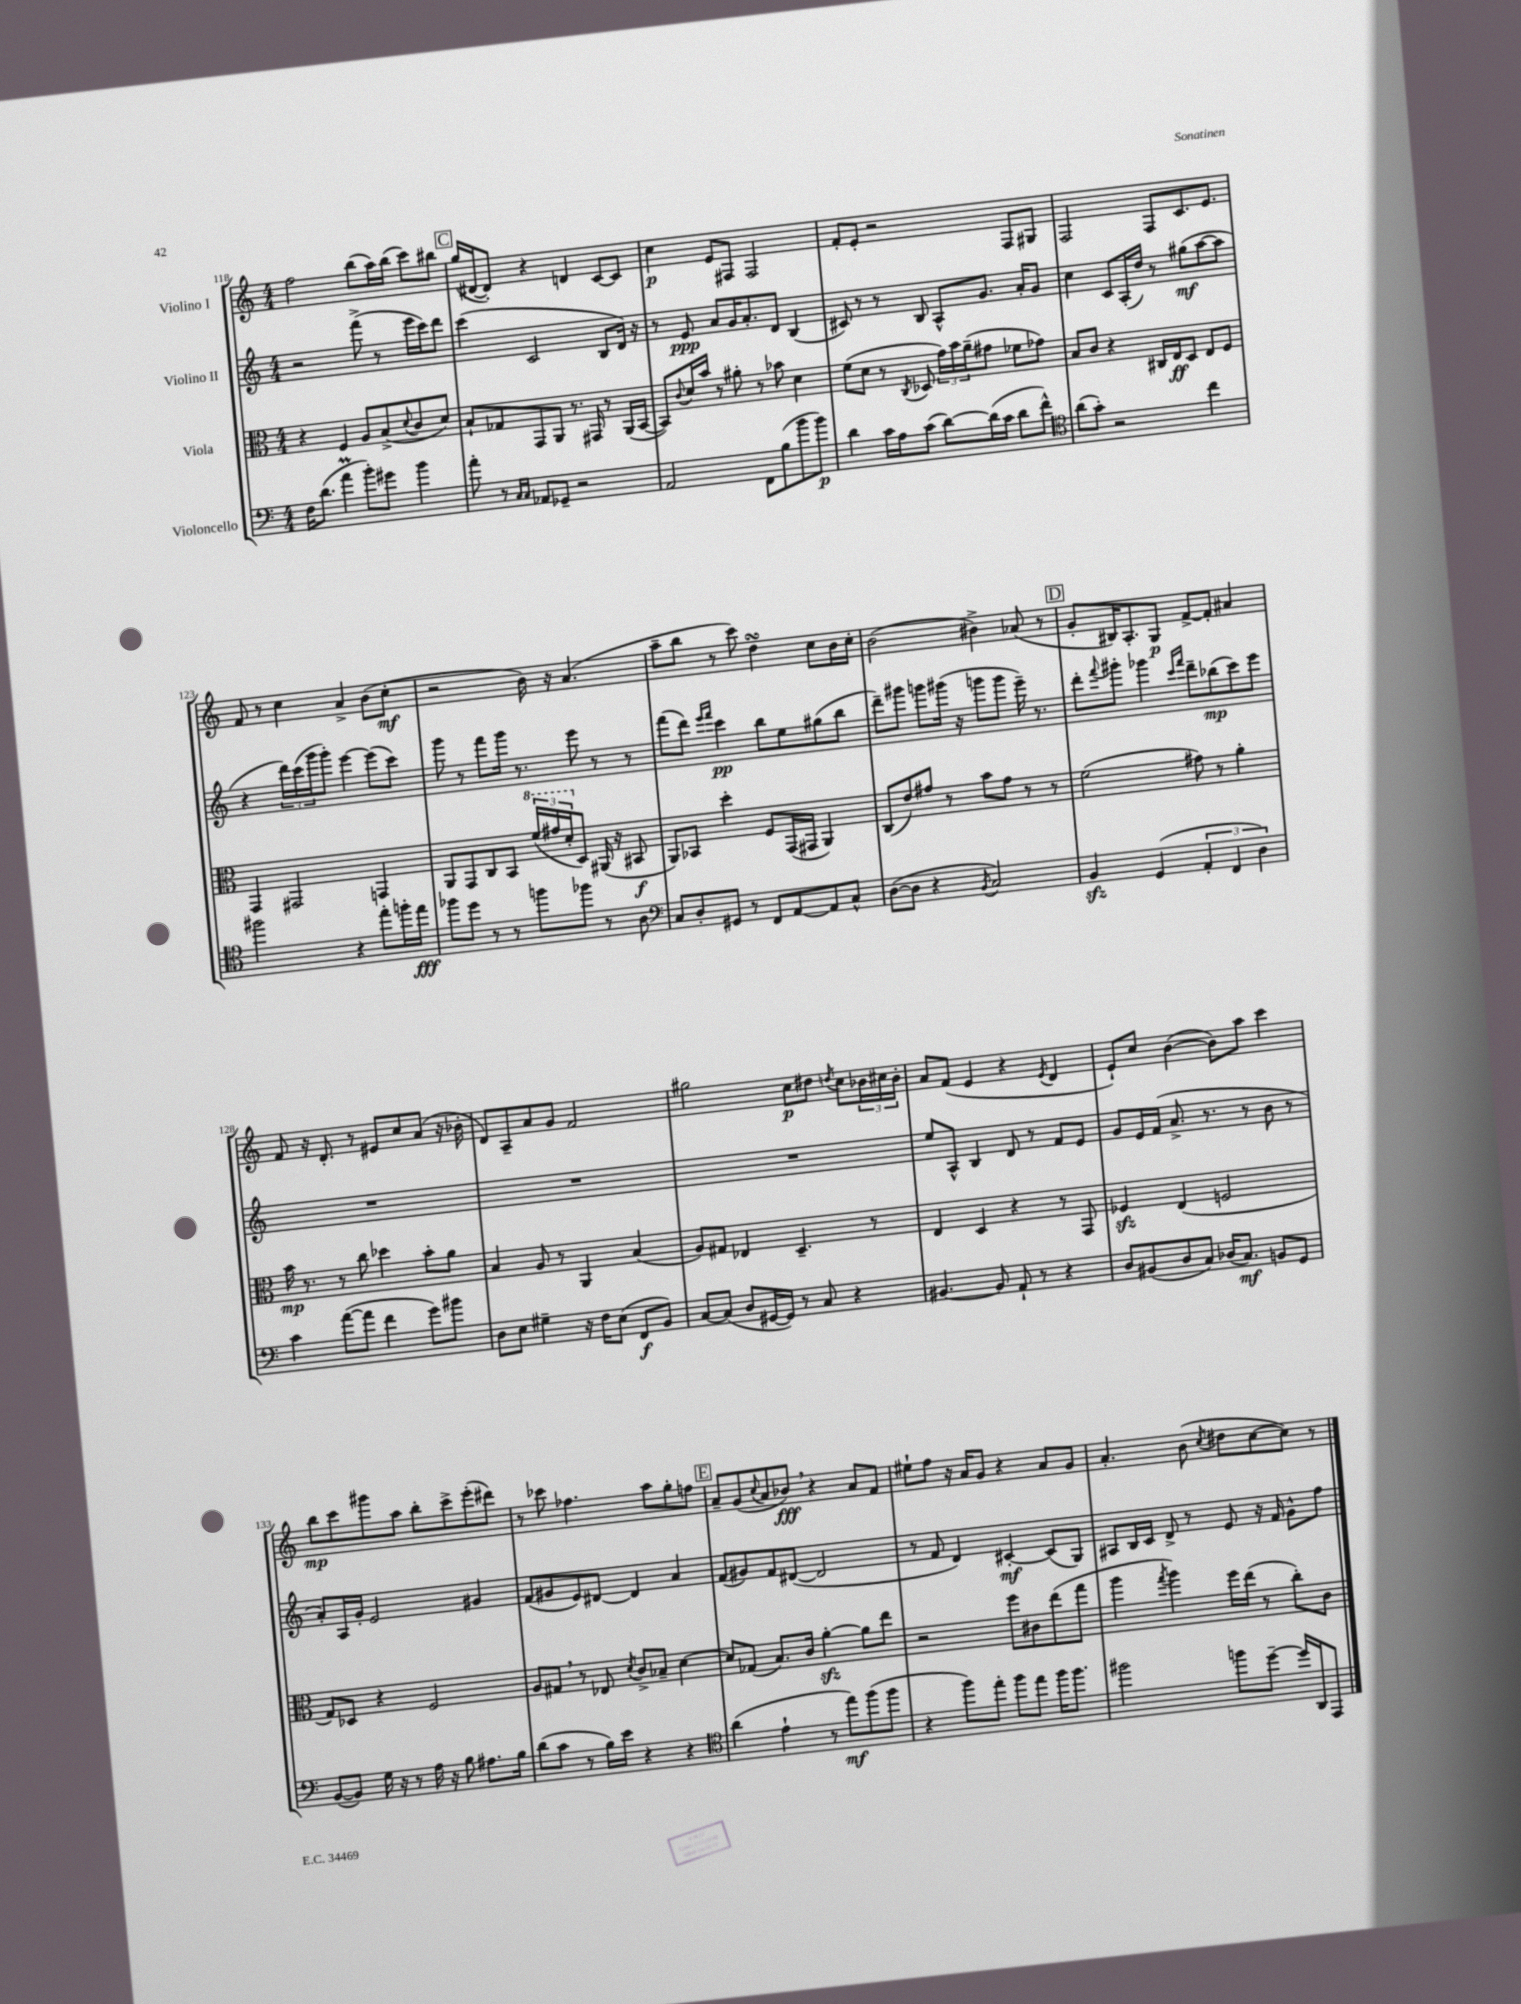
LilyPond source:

<<
\new StaffGroup <<
\new Staff = "s0" \with { instrumentName = "Violino I" } {
    \clef treble \key c \major \numericTimeSignature \time 4/4
    f''2 b''8( a''16) b''16( c'''8) bis''8 |
    \mark \markup { \box "C" } g''16( dis'16~ dis'8-.) r4 d'4 c'8~ c'8 |
    c''4\p e'8 fis8 fis2 |
    f'8-. e'8-. r2 f8 gis8 |
    f2 f8 c'8. e'8. |
    f'8 r8 c''4 a'4-> b'8( c''8-.\mf |
    r2 b'16) r16 a'4.( |
    a''8-- b''8 r8 c'''8) d''4\turn c''8 b'16 c''16-. |
    b'2( bis'4->) aes'8( r8 |
    \mark \markup { \box "D" } g'8-. bis16) a8.-. g8\p f'8~-> f'8-. ais'4 |
    f'8 r16 d'8.-. r8 eis'8 c''8 a'8( r16 bes'16-. |
    d'8) a8-- a'8 g'8 f'2 |
    gis''2 c''8\p dis''8 \acciaccatura { d''8 } c''8 \tuplet 3/2 { bes'16 cis''16 bes'16-. } |
    a'8 f'8( e'4 r4 \acciaccatura { e'8 } d'4 |
    e'8-!) c''8 b'4~( b'8) a''8 c'''4 |
    b''8\mp c'''8 gis'''8 a''8 b''8-. c'''8-> e'''8-.( dis'''8) |
    r8 ces'''8 fes''4. a''8 g''8-. f''8 |
    \mark \markup { \box "E" } a'8-- g'8( \appoggiatura { c''8 } a'8 bes'8\fff) \breathe r4 a'8 f'8 |
    eis''8-! f''8 r16 a'16 g'8 r4 a'8 g'8 |
    a'4.-. b'8( \acciaccatura { c''8 } dis''8 c''8~ c''8) r8 \bar "|." |
}
\new Staff = "s1" \with { instrumentName = "Violino II" } {
    \clef treble \key c \major \numericTimeSignature \time 4/4
    r2 f'''8->( r8 e'''16 c'''16) d'''8 |
    \mark \markup { \box "C" } c'''4( c'2 b8 d'16) r16 |
    r8 e'8\ppp a'8 g'16 a'8.-. d'8 b4( |
    cis'8) r8 r8 b8 a8-^ g'8. a'16-. g'8 |
    c''4 c'8 a16-.( d''16) r8 gis''8\mf( a''8~ a''8 |
    r4 \tuplet 3/2 { d'''16) c'''16( g'''16 } g'''8-.) e'''4~ e'''8( c'''8) |
    g'''8 r8 f'''8 g'''16 r8. e'''8 r8 r8 |
    f'''8( d'''8) \grace { e'''16 f'''16 } c'''4\pp b''8 e''8 gis''8( b''8 |
    d'''8--) gis'''8 g'''8 gis'''16( r16 g'''8 g'''8 e'''16--) r8. |
    \mark \markup { \box "D" } d'''8-. \appoggiatura { f'''8 } gis'''8-. ges'''4 \grace { c'''16 f'''16 } d'''8-- bes''8\mp( c'''8) e'''8 |
    R1 |
    R1 |
    R1 |
    e''8 a8-^ b4 d'8 r8 f'8 e'8 |
    g'8 e'16 f'16( a'8.-> r8. r8 b'8 r8 |
    a'8-.) a16 g'16-. e'2 gis'4 |
    f'8( gis'8 e'8) dis'8~ dis'4 a'4 |
    \mark \markup { \box "E" } f'8( gis'8) f'8 dis'8~( dis'2 |
    r8 f'8 d'4) cis'4~-.\mf cis'8( g8) |
    ais8 b16 c'16 d'8-> r8 e'8 r16 f'16 g'8-^ f''8 \bar "|." |
}
\new Staff = "s2" \with { instrumentName = "Viola" } {
    \clef alto \key c \major \numericTimeSignature \time 4/4
    r4 f4 a8 b8->( \appoggiatura { d'8 } c'8 d'8) |
    \mark \markup { \box "C" } b8-! ges8 g,8 a,8 r8. gis,16 r8 a,16( b,16~ |
    b,8) \appoggiatura { c'8 } d'16 b'16 r8 ais'8-. r8 bes'8 d'4 |
    f'8( d'8 r8 \acciaccatura { c8 } des8 \tuplet 3/2 { g'16) b'16 a'16--( } gis'8 fes'8 ges'8) |
    b8 c'8 r4 cis16 e16\ff d8 e8 f8 |
    g,4 gis,2 g,4 |
    a,8 g,8 c8 b,8 \tuplet 3/2 { \ottava #1 f''16( gis''16 d''16-. \ottava #0 } d8) ais,16( r16 bis,8\f |
    a,8) bes,8 d''4-. f8 g,16( gis,16 a,4) |
    c8( e'8) gis'8 r8 b'8 gis'8 r8 r8 |
    \mark \markup { \box "D" } f'2( gis'8) r8 a'4-. |
    b'16\mp r8. r8 c''8 des''4 b'8-. a'8 |
    b4 a8 r8 a,4 b4( |
    a8) gis8 ees4 d4.-- r8 |
    e4 d4 r4 r8 g,8 |
    fes4\sfz e4( f2 |
    g8) des8 r4 f2 |
    a8 gis8 \breathe r8 ees8 \acciaccatura { d'8 } c'8-> bes8-- d'4~ |
    \mark \markup { \box "E" } d'8 ges8( b8.) c'16 a'4~-.\sfz a'8 e''8 |
    r2 f''8 cis'8 e''8( g''8 |
    a''4 \acciaccatura { g''8 } a''4) f''16 e''16( r8 c''8-.) c'8 \bar "|." |
}
\new Staff = "s3" \with { instrumentName = "Violoncello" } {
    \clef bass \key c \major \numericTimeSignature \time 4/4
    f16 d'8.( a'4\prall b'8-.) gis'8 b'4 |
    \mark \markup { \box "C" } a'8-. r8 \grace { c16 c16 } aes,8 ges,8-- r2 |
    a,2 f,8 b8( b'8 b'8\p) |
    d'4 c'16 a16 c'8( d'8~) d'16( c'16 d'8 f'8-^) |
    \clef tenor a'8( g'8-.) r2 c''4 |
    fis''2 r4 e''8-. f''16-. e''16\fff |
    fes''8 d''8 r8 r8 f''8 fes''8 r8 a8 |
    \clef bass c8 d8-. gis,8 r8 f,8 a,8~ a,8 c8-^ |
    d8~( d8 r4 \acciaccatura { b,8 } c2) |
    \mark \markup { \box "D" } b,4\sfz g,4( \tuplet 3/2 { a,4-. f,4 d4) } |
    c'4 a'8~( a'8 f'4 g'8) bis'8 |
    d8 e8 gis4-- r16 f16 e8( f,8\f b,8) |
    c8~ c8( d8 gis,16~ gis,16) r8 c8 r4 |
    bis,4.~ bis,8 a,8-! r8 r4 |
    d8 bis,8( d8 c8) des16( c8.\mf) b,8 g,8 |
    b,8~( b,8) g16 r16 r8 a16 r16 b8 ais8. b16 |
    d'8( c'8 r8 b16) e'16 r4 r4 |
    \mark \markup { \box "E" } \clef tenor a'4( e'4-! r8 e''8\mf) f''8( f''8 |
    r4 f''8) e''8-. f''8 e''8 f''16 f''8. |
    fis''2 f''8 d''8~-- d''16 a,16 e,8 \bar "|." |
}
>>
>>
\layout { \context { \Score currentBarNumber = #118 } }
